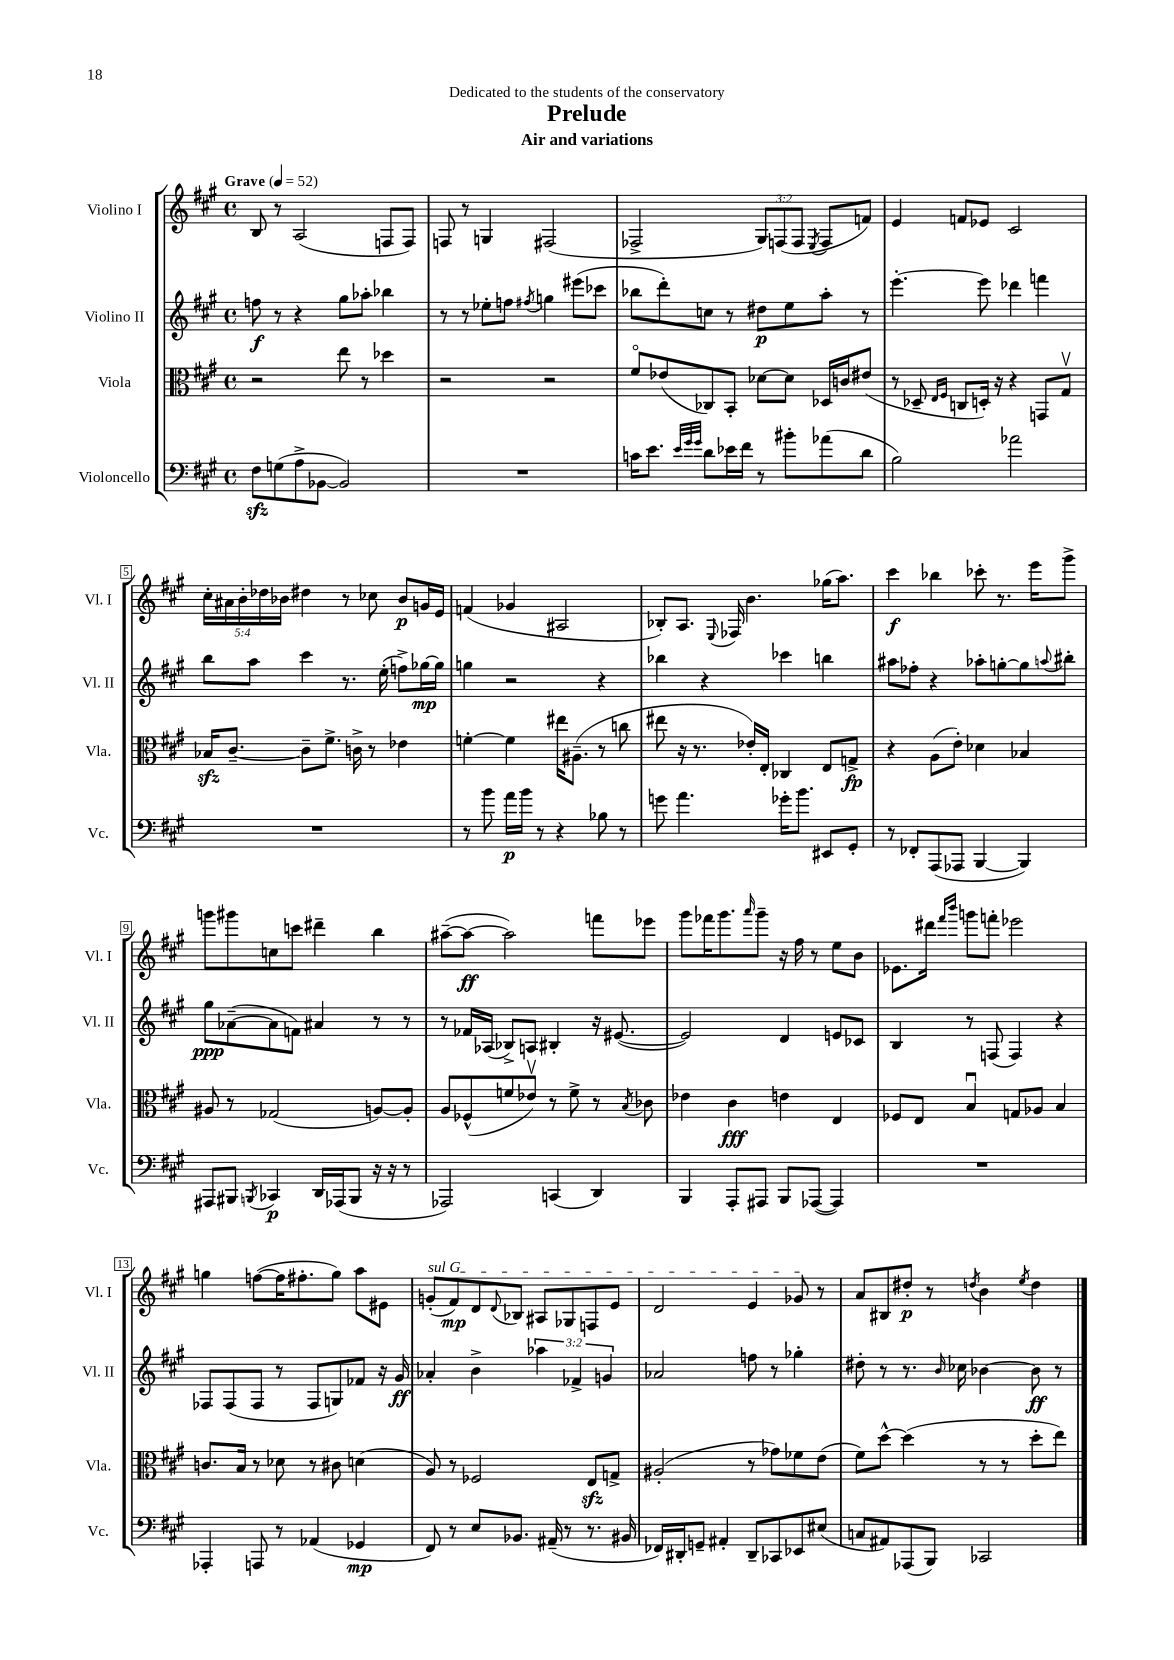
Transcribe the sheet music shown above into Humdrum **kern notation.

**kern	**dynam	**kern	**dynam	**kern	**dynam	**kern	**dynam
*part4	*part4	*part3	*part3	*part2	*part2	*part1	*part1
*staff4	*staff4	*staff3	*staff3	*staff2	*staff2	*staff1	*staff1
*I"Violoncello	*	*I"Viola	*	*I"Violino II	*	*I"Violino I	*
*I'Vc.	*	*I'Vla.	*	*I'Vl. II	*	*I'Vl. I	*
*clefF4	*	*clefC3	*	*clefG2	*	*clefG2	*
*k[f#c#g#]	*	*k[f#c#g#]	*	*k[f#c#g#]	*	*k[f#c#g#]	*
*M4/4	*	*M4/4	*	*M4/4	*	*M4/4	*
*met(c)	*	*met(c)	*	*met(c)	*	*met(c)	*
*MM52	*	*MM52	*	*MM52	*	*MM52	*
=1	=1	=1	=1	=1	=1	=1	=1
!	!	!	!	!	!	!LO:TX:a:B:t=Grave	!
8F#zz\L	.	2r	.	8ffn\	f	8B/	.
(8Gn\	.	.	.	8r	.	8r	.
8A^\	.	.	.	4r	.	(2A/	.
[8BB-X\J	.	.	.	.	.	.	.
2BB-/])	.	8ee\	.	8gg#\L	.	.	.
.	.	8r	.	8aa-X'\J	.	.	.
.	.	4dd-X\	.	4bb-X\	.	8Fn/L	.
.	.	.	.	.	.	8F/J)	.
=2	=2	=2	=2	=2	=2	=2	=2
1r	.	2r	.	8r	.	8Fn/	.
.	.	.	.	8r	.	8r	.
.	.	.	.	8ee-X'\L	.	4Gn/	.
.	.	.	.	8ffn\J	.	.	.
.	.	.	.	8qff#X/	.	.	.
.	.	2r	.	4ggn\	.	(2F#X/	.
.	.	.	.	(8eee#X\L	.	.	.
.	.	.	.	8ccc-X\J	.	.	.
=3	=3	=3	=3	=3	=3	=3	=3
16cn\KL	.	8f#/L	.	8bb-X\L	.	2F-X^/	.
8.e\J	.	.	.	.	.	.	.
.	.	(8e-X/	.	8ddd'\)	.	.	.
32qqe/LLL	.	.	.	.	.	.	.
32qqg#/	.	.	.	.	.	.	.
32qqg#/JJJ	.	.	.	.	.	.	.
8d\L	.	8C-X/)	.	8ccn\J	.	.	.
16e-X\L	.	8BB'/J	.	8r	.	.	.
16f#\JJ	.	.	.	.	.	.	.
8r	.	[8d-X\L	.	8dd#X\L	p	12G#/L)	.
.	.	.	.	.	.	(12Fn/	.
8b#X'\L	.	8d-\J]	.	8ee\	.	.	.
.	.	.	.	.	.	12F/J	.
.	.	.	.	.	.	8qE/	.
(8a-X\	.	16D-X/LL	.	8aa'\J	.	8F/L	.
.	.	16cn/J	.	.	.	.	.
8d\J	.	(8e#X/J	.	8r	.	8fn/J)	.
=4	=4	=4	=4	=4	=4	=4	=4
2B\)	.	8r	.	[4.eee'\	.	4e/	.
.	.	8D-X~/	.	.	.	.	.
.	.	16qqE/LL	.	.	.	.	.
.	.	16qqF#/JJ	.	.	.	.	.
.	.	8Cn/L	.	.	.	8fn/L	.
.	.	16Dn'/Jk)	.	8eee\]	.	8e-X/J	.
.	.	16r	.	.	.	.	.
2a-X\	.	4r	.	4ddd-X\	.	2c#/	.
.	.	8GGn/L	.	4fffn\	.	.	.
.	.	8G#v/J	.	.	.	.	.
!!LO:LB:g=z
=5	=5	=5	=5	=5	=5	=5	=5
1r	.	16B-Xzz/KL	.	8bb\L	.	20cc#'\LL	.
.	.	.	.	.	.	20a#X\	.
.	.	[8.c#~/J	.	.	.	.	.
.	.	.	.	.	.	20b'\	.
.	.	.	.	8aa\J	.	.	.
.	.	.	.	.	.	20dd-X\	.
.	.	.	.	.	.	20b-X\JJ	.
.	.	8c#~\L]	.	4ccc#\	.	4dd#X\	.
.	.	8.f#^\J	.	.	.	.	.
.	.	.	.	8.r	.	8r	.
.	.	16cn^\	.	.	.	.	.
.	.	8r	.	.	.	8cc-X\	.
.	.	.	.	(16ee'\	.	.	.
.	.	4e-X\	.	8ffn^\L)	.	8b-/L	p
.	.	.	.	[16gg-X\L	mp	16gn/L	.
.	.	.	.	16gg-\JJ]	.	16e/JJ	.
=6	=6	=6	=6	=6	=6	=6	=6
8r	.	[4fn'\	.	4ggn\	.	(4fn/	.
8b\	.	.	.	.	.	.	.
16a\LL	p	4f\]	.	2r	.	4g-X/	.
16b\JJ	.	.	.	.	.	.	.
8r	.	.	.	.	.	.	.
4r	.	16ee#X\KL	.	.	.	2A#X/	.
.	.	(8.A#X~\J	.	.	.	.	.
8B-X\	.	8r	.	4r	.	.	.
8r	.	8ccn\	.	.	.	.	.
=7	=7	=7	=7	=7	=7	=7	=7
8gn\	.	8ee#X\	.	4bb-X\	.	8B-X'/L)	.
4.a\	.	16r	.	.	.	8.A/J	.
.	.	8.r	.	.	.	.	.
.	.	.	.	4r	.	.	.
.	.	.	.	.	.	8qqE/	.
.	.	.	.	.	.	16F-X/	.
.	.	16e-X'/LL)	.	.	.	4.b\	.
.	.	16E'/JJ	.	.	.	.	.
16g-X'\KL	.	4C-X/	.	4ccc-X\	.	.	.
8.b\J	.	.	.	.	.	.	.
8EE#X/L	.	8E/L	.	4bbn\	.	(16gg-X\KL	.
.	.	.	.	.	.	8.aa\J)	.
8GG#'/J	.	8Gn^/J	fp	.	.	.	.
=8	=8	=8	=8	=8	=8	=8	=8
8r	.	4r	.	8aa#X\L	.	4ccc#\	f
8FF-X'/L	.	.	.	8ff-X'\J	.	.	.
(8AAA/	.	(8A\L	.	4r	.	4bb-X\	.
8AAA-X/J	.	8e'\J)	.	.	.	.	.
[4BBB/	.	4d-X\	.	8aa-X'\L	.	8ccc-X'\	.
.	.	.	.	[8ggn'\	.	8.r	.
4BBB/])	.	4B-X/	.	8gg\]	.	.	.
.	.	.	.	.	.	16eee\KL	.
.	.	.	.	8qqaan/	.	.	.
.	.	.	.	8bb#X'\J	.	8ggg#^\J	.
!!LO:LB:g=z
=9	=9	=9	=9	=9	=9	=9	=9
8AAA#X/L	.	8A#X/	.	8gg#\L	ppp	8gggn\L	.
8BBB#X/J	.	8r	.	([8a-X~\	.	8ggg#X\	.
8qBBBn/	.	.	.	.	.	.	.
4CC-X/	p	(2G-X/	.	8a-\]	.	8ccn\	.
.	.	.	.	8fn\J)	.	8cccn\J	.
16DD/LL	.	.	.	4a#X/	.	4ddd#X~\	.
(16AAA-X/J	.	.	.	.	.	.	.
8BBB/J	.	.	.	.	.	.	.
16r	.	[8An/L)	.	8r	.	4bb\	.
16r	.	.	.	.	.	.	.
8r	.	8A'/J]	.	8r	.	.	.
=10	=10	=10	=10	=10	=10	=10	=10
2AAA-X/)	.	8A/L	.	8r	.	([8aa#X~\L	.
.	.	(8F-X^^/	.	16f-X/LL	.	8aa#\J_	ff
.	.	.	.	(16A-X/JJ	.	.	.
.	.	8fn/	.	8B-X^/L)	.	2aa#\])	.
.	.	8e-Xv/J)	.	8An/J	.	.	.
(4CCn/	.	8r	.	4B#X'/	.	.	.
.	.	8f^\	.	.	.	.	.
4DD/)	.	8r	.	16r	.	8fffn\L	.
.	.	.	.	([8.e#X/	.	.	.
.	.	8qB/	.	.	.	.	.
.	.	8c-X\	.	.	.	8eee-X\J	.
=11	=11	=11	=11	=11	=11	=11	=11
4BBB/	.	4e-X\	.	2e#/])	.	8ggg#\L	.
.	.	.	.	.	.	16fff-X\K	.
.	.	.	.	.	.	8.ggg#\	.
8AAA'/L	.	4c#\	fff	.	.	.	.
.	.	.	.	.	.	16qqaaa/	.
8AAA#X/J	.	.	.	.	.	8ggg#~\J	.
8BBB/L	.	4en\	.	4d/	.	16r	.
.	.	.	.	.	.	16ff#\	.
([8AAA-X/J	.	.	.	.	.	8r	.
4AAA-/])	.	4E/	.	8en/L	.	8ee\L	.
.	.	.	.	8c-X/J	.	8b\J	.
=12	=12	=12	=12	=12	=12	=12	=12
1r	.	8F-X/L	.	4B/	.	8.e-X\L	.
.	.	8E/J	.	.	.	.	.
.	.	.	.	.	.	16ddd#X\Jk	.
.	.	.	.	.	.	16qqfff#/LL	.
.	.	.	.	.	.	16qqbbb/JJ	.
.	.	4Bu/	.	8r	.	8gggn\L	.
.	.	.	.	(8Fn/	.	8fffn'\J	.
.	.	8Gn/L	.	4F/)	.	2eee-X\	.
.	.	8A-X/J	.	.	.	.	.
.	.	4B/	.	4r	.	.	.
!!LO:LB:g=z
=13	=13	=13	=13	=13	=13	=13	=13
4AAA-X'/	.	8.cn/L	.	8F-X/L	.	4ggn\	.
.	.	.	.	(8F-/	.	.	.
.	.	16B/Jk	.	.	.	.	.
8AAAn/	.	8r	.	8F-/J	.	([8ffn\L	.
8r	.	8d-X\	.	8r	.	16ff\K]	.
.	.	.	.	.	.	8.ff#X'\	.
(4AA-X/	.	8r	.	8F-/L	.	.	.
.	.	8c#X\	.	8Gn/)	.	8gg\J)	.
4GG-X/	mp	(4dn\	.	8f-X/J	.	8aa\L	.
.	.	.	.	16r	.	8e#X\J	.
.	.	.	.	16g#/	ff	.	.
=14	=14	=14	=14	=14	=14	=14	=14
!	!	!	!	!	!	!LO:TX:a:i:t=sul G	!
8FF#/)	.	8A/)	.	4a-X'/	.	(8gn'/L	.
8r	.	8r	.	.	.	8f#/)	mp
8E/L	.	2F-X/	.	4b^\	.	8d/	.
.	.	.	.	.	.	8qqd/	.
8.BB-X/J	.	.	.	.	.	8B-X/J	.
.	.	.	.	6aa-X\	.	8A#X/L	.
(16AA#X~/	.	.	.	.	.	.	.
8r	.	.	.	.	.	8G-X/	.
.	.	.	.	6f-X^/	.	.	.
8.r	.	8Ezz/L	.	.	.	8Fn/	.
.	.	.	.	6gn/	.	.	.
.	.	8Gn^/J	.	.	.	8e/J	.
16BB#X/	.	.	.	.	.	.	.
=15	=15	=15	=15	=15	=15	=15	=15
16FF-X/LL)	.	(2A#X'/	.	2a-X/	.	2d/	.
16DD#X'/J	.	.	.	.	.	.	.
8GGn~/J	.	.	.	.	.	.	.
4AA#X'/	.	.	.	.	.	.	.
8DD#~/L	.	8r	.	8ffn\	.	4e/	.
8CC-X/	.	8g-X\L)	.	8r	.	.	.
8EE-X/	.	8f-X\	.	4gg-X'\	.	8g-X/	.
(8E#X/J	.	(8e\J	.	.	.	8r	.
=16	=16	=16	=16	=16	=16	=16	=16
8Cn/L	.	8f#\L)	.	8dd#X'\	.	8a/L	.
8AA#X/)	.	[8dd^^\J	.	8r	.	8B#X/	.
(8AAA-X/	.	(4dd\]	.	8.r	.	8dd#X'/J	p
8BBB/J)	.	.	.	.	.	8r	.
.	.	.	.	16qqb/	.	.	.
.	.	.	.	16cc-X\	.	.	.
.	.	.	.	.	.	8qddn/	.
2CC-X/	.	8r	.	[4b-X\	.	4b\	.
.	.	8r	.	.	.	.	.
.	.	.	.	.	.	8qee/	.
.	.	8dd'\L	.	8b-\]	ff	4dd\	.
.	.	8ee\J)	.	8r	.	.	.
==	==	==	==	==	==	==	==
*-	*-	*-	*-	*-	*-	*-	*-
